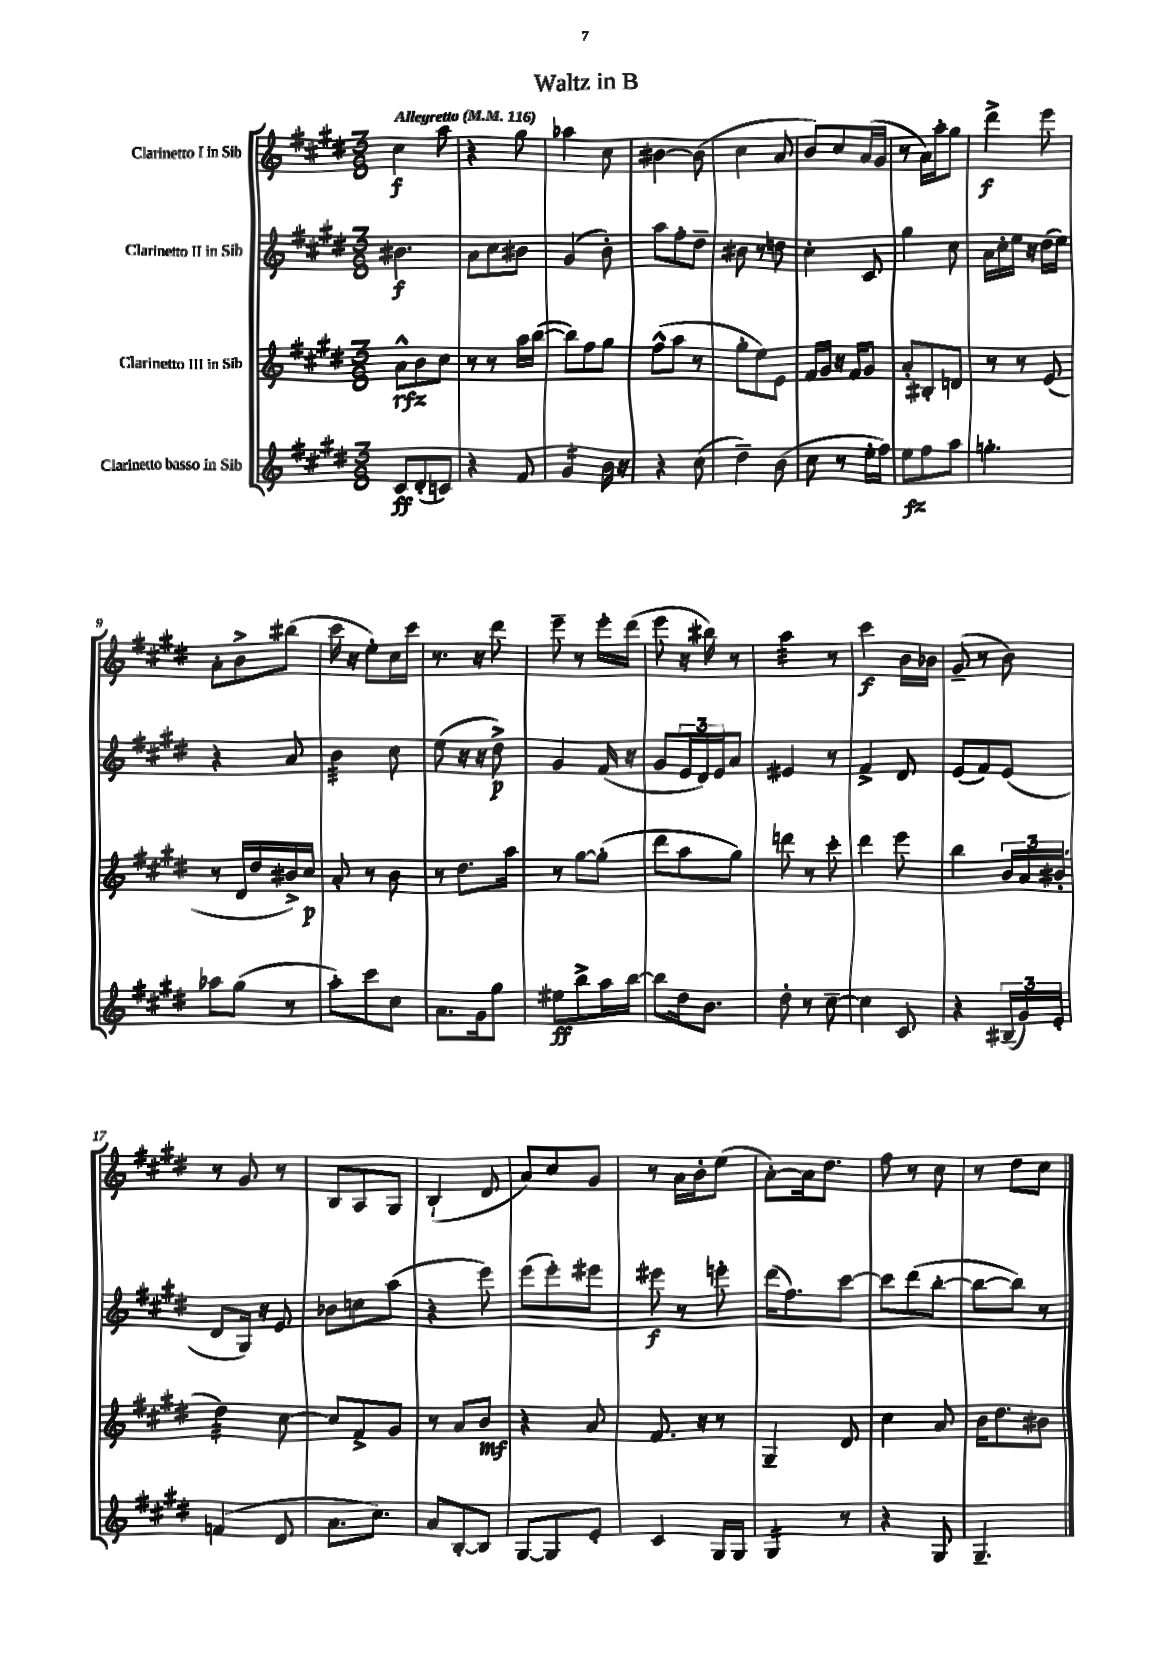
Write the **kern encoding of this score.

**kern	**kern	**kern	**kern
*staff4	*staff3	*staff2	*staff1
*clefG2	*clefG2	*clefG2	*clefG2
*k[f#c#g#d#]	*k[f#c#g#d#]	*k[f#c#g#d#]	*k[f#c#g#d#]
*M3/8	*M3/8	*M3/8	*M3/8
*MM116	*MM116	*MM116	*MM116
8c#/L	8a^^\L	4.b#\	4cc#\
(8d#'/	8b\	.	.
8c/J)	8cc#\J	.	8aa\
=	=	=	=
4r	8r	8a\L	4r
.	8r	8cc#\	.
8f#/	16aa\LL	8b#\J	8gg#\
.	([16bb\JJ	.	.
=	=	=	=
4g#/	8bb\]L)	(4g#/	4aa-\
.	8ff#\	.	.
16b\	8gg#\J	8b'\)	8cc#\
16r	.	.	.
=	=	=	=
4r	(8ff#^^\L	8aa\L	[4b#\
.	8aa\J	8ff#'\	.
(8cc#\	8r	8dd#~\J	(8b#\]
=	=	=	=
4dd#~\)	8gg#'\L	8b#\	4cc#\
.	8ee\)	8r	.
(8b\	8e\J	8dd\	8a/
=	=	=	=
8cc#\	16f#/LL	4cc#'\	8b/L)
.	16g#/JJ	.	.
8r	16r	.	8cc#/
.	16f#/LK	.	.
16ee'\LL	8g#/J	8c#/	(16a/L
16ff#\JJ)	.	.	16g#/JJ
=	=	=	=
8ee\L	8a'/L	4gg#\	8r
8ff#\	8B#'/	.	16a\LL)
.	.	.	16aa'\J
8aa\J	8d/J	8cc#\	8gg#\J
=	=	=	=
4.gg'\	8r	16a\LL	4ddd#^\
.	.	16cc#'\	.
.	8r	16ee\JJ	.
.	.	16r	.
.	(8e/	(16dd#\LL	8eee\
.	.	16ee\JJ)	.
=	=	=	=
8aa-\L	8r	4r	8a'\L
(8gg#\J	16d#/LL	.	8b^\
.	16dd#/	.	.
8r	16b#^/)	8a/	(8bb#\J
.	16cc#/JJ	.	.
=	=	=	=
8aa'\L)	8a'/	4b\	16ccc#\
.	.	.	16r
8ccc#\	8r	.	8ee'\L)
8cc#\J	8b\	8cc#\	16cc#\L
.	.	.	16ccc#\JJ
=	=	=	=
8.a\L	8r	(8ee\	8.r
.	8.dd#\L	16r	.
16g#\k	.	16r	16r
8gg#\J	.	8dd#^\)	8ddd#\
.	16aa\Jk	.	.
=	=	=	=
8ee#\L	8r	4g#/	8eee~\
8bb^\	[8gg#\L	.	8r
16aa\L	(8gg#'\]J	(16f#/	16eee'\LL
[16bb\JJ	.	16r	(16ddd#\JJ
=	=	=	=
8bb\]L	8ddd#\L	8g#/L	8eee\
16dd#\k	8aa\	24e/L	16r
.	.	24d#/)	.
8.b\J	.	.	16bb#\)
.	.	24e/J	.
.	8gg#\J)	8a/J	8r
=	=	=	=
8dd#'\	8ddd\	4e#/	4aa\
8r	8r	.	.
[8cc#~\	8ccc#'\	8r	8r
=	=	=	=
4cc#\]	4ddd#\	4f#^/	4ccc#\
8c#/	8eee\	8d#/	16b\LL
.	.	.	16b-\JJ
=	=	=	=
4r	4bb\	(8e/L	(8g#~/
.	.	8f#/)	8r
(24B#~/LL	24b/LL	(8e/J	8b\)
24g#/)	24a/	.	.
24e'/JJ	(24b#'/JJ	.	.
=	=	=	=
(4f/	4dd#\)	8d#/L	8r
.	.	16G#/Jk)	8g#/
.	.	16r	.
8d#/	[8cc#\	8e/	8r
=	=	=	=
8.a\L	8cc#/]L	8b-\L	8B/L
.	8f#^/	8cc\	8A/
8.cc#\J)	.	.	.
.	8g#/J	(8aa\J	8G#/J
=	=	=	=
8a/L	8r	4r	(4B`/
[8B'/	8a/L	.	.
8B/]J	8b/J	8eee\)	8d#/
=	=	=	=
[8G#/L	4r	(8eee\L	8a/L)
8G#/]	.	8eee'\)	8cc#/
8e'/J	8a/	8eee#\J	8g#/J
=	=	=	=
4c#/	8.f#/	8eee#\	8r
.	.	8r	16a\LL
.	16r	.	16b'\J
16G#/LL	8r	8eee'\	(8ee\J
16G#/JJ	.	.	.
=	=	=	=
4G#/	4G#~/	(16ddd#\LK	[8a'\L)
.	.	8.ff#\)	.
.	.	.	16a\]k
.	.	.	8.dd#\J
8r	8d#/	[8ccc#\J	.
=	=	=	=
4r	4cc#\	8ccc#\]L	8ff#\
.	.	(8ddd#\	8r
8G#/	8a/	[8bb'\J	8cc#\
=	=	=	=
4.G#~/	16b\LK	8bb\_L	8r
.	8.dd#\	.	.
.	.	8bb\]J)	8dd#\L
.	8b#\J	8r	8cc#\J
==	==	==	==
*-	*-	*-	*-
